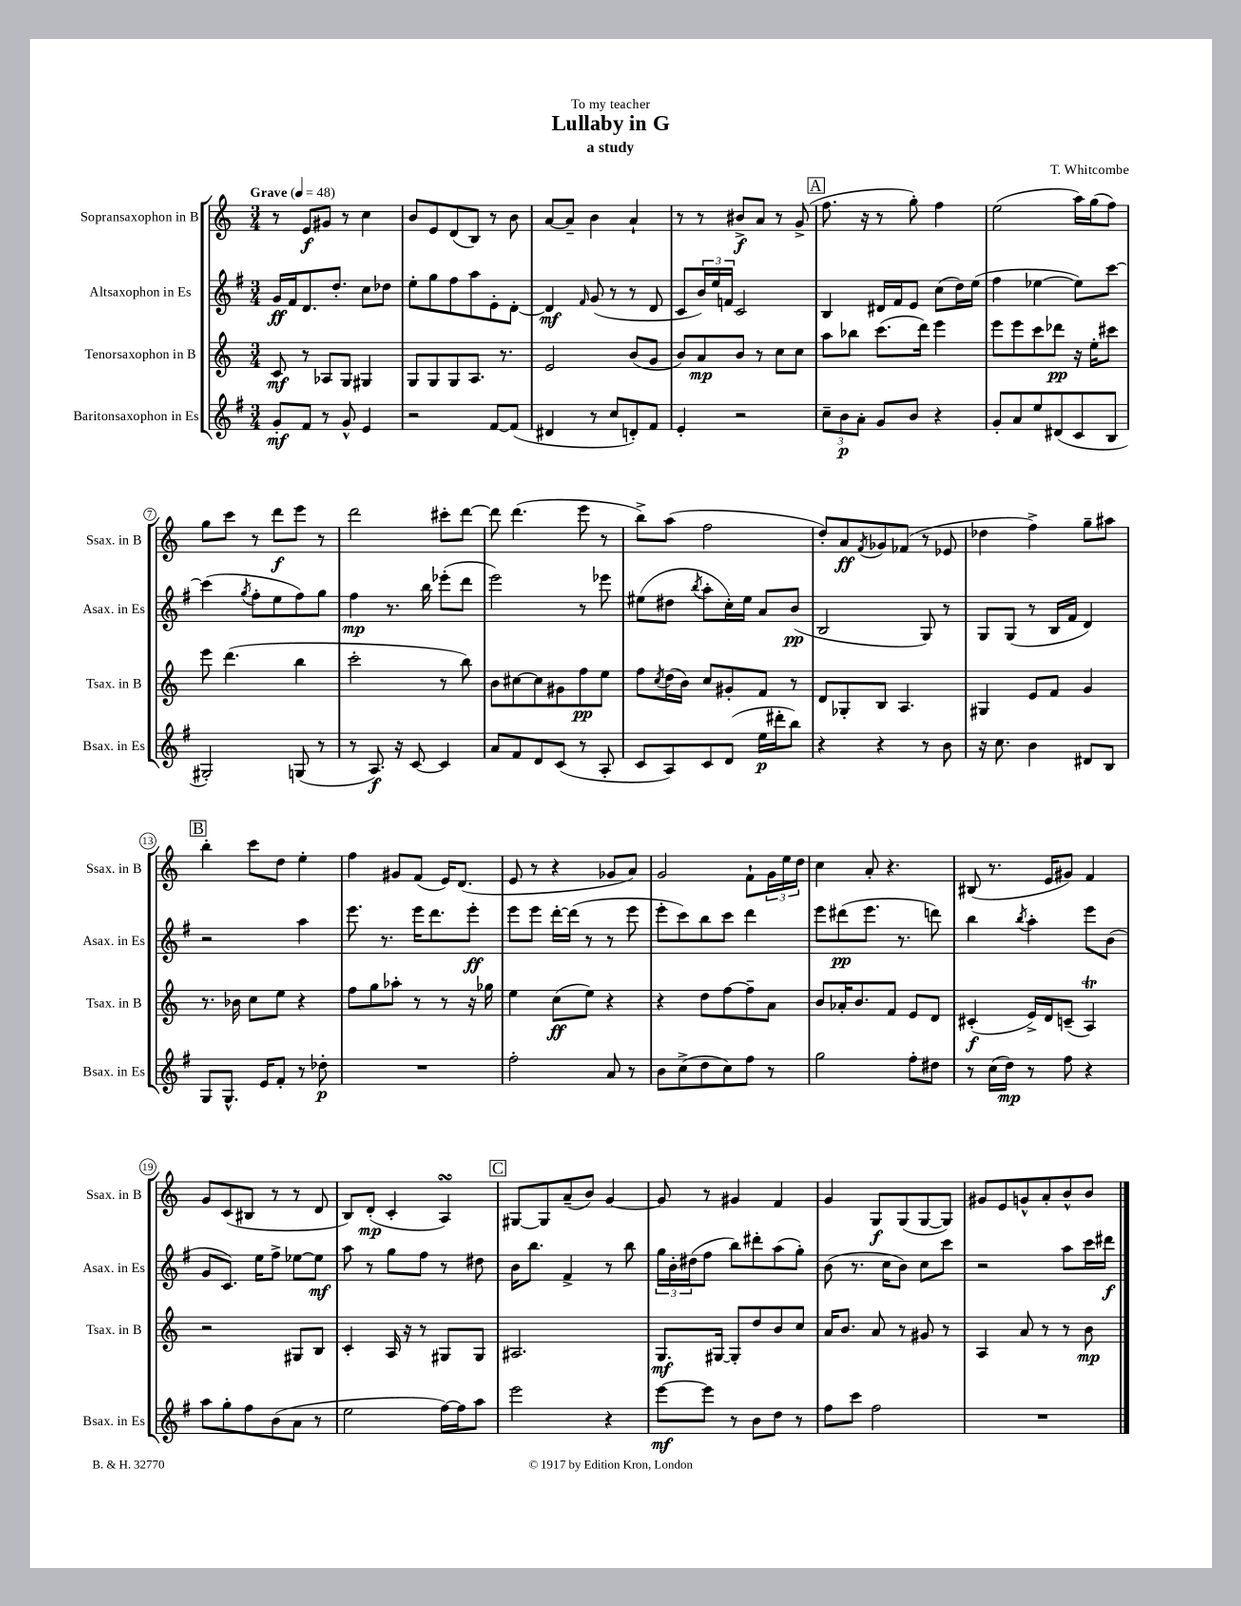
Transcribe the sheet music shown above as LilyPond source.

\header { title = "Lullaby in G" composer = "T. Whitcombe" subtitle = "a study" dedication = "To my teacher" }
<<
\new StaffGroup <<
\new Staff = "s0" \with { instrumentName = "Sopransaxophon in B" shortInstrumentName = "Ssax. in B" } {
    \clef treble \key c \major \numericTimeSignature \time 3/4 \tempo "Grave" 4 = 48
    r8 e'8\f gis'8 r8 c''4 |
    b'8 e'8 d'8( b8) r8 b'8 |
    a'8~ a'8-- b'4 a'4-! |
    r8 r8 bis'8->\f a'8 r8 g'8->( |
    \mark \markup { \box "A" } f''8. r16 r8 g''8-.) f''4 |
    e''2( a''16) g''16( f''8) |
    g''8 c'''8 r8 d'''8\f e'''8 r8 |
    d'''2 cis'''8-. d'''8~ |
    d'''8 d'''4.( e'''8 r8 |
    b''8->) a''8( f''2 |
    d''8-.) a'8\ff \acciaccatura { f'8 } ges'8 fes'8( r8 ees'8 |
    des''4 f''4->) g''8-- ais''8 |
    \mark \markup { \box "B" } b''4-. c'''8 d''8 e''4-. |
    f''4 gis'8 f'8( e'16) d'8.( |
    e'8 r8 r4 ges'8 a'8) |
    g'2 f'8-! \tuplet 3/2 { g'16 e''16 d''16 } |
    c''4 a'8-. r4. |
    bis8( r8. e'16 gis'8) f'4 |
    g'8 c'8( bis8 r8 r8 d'8 |
    b8) d'8-.\mp( c'4-. a4\turn) |
    \mark \markup { \box "C" } gis8~ gis8 a'8--( b'8) g'4~ |
    g'8 r8 gis'4 f'4 |
    g'4 g8\f g8( g8~ g8) |
    gis'8 e'8 g'8-^ a'8-. b'8-^ b'8 \bar "|." |
}
\new Staff = "s1" \with { instrumentName = "Altsaxophon in Es" shortInstrumentName = "Asax. in Es" } {
    \clef treble \key g \major \numericTimeSignature \time 3/4
    g'16\ff fis'16 d'8. d''8.-. c''8 des''8 |
    e''8-. g''8 fis''8 a''8 e'8-. d'8~-. |
    d'4\mf \grace { fis'16 } g'8( r8 r8 d'8 |
    c'8 \tuplet 3/2 { b'16) e''16 f'16 } c'2 |
    \mark \markup { \box "A" } b4 dis'16 fis'16 e'8 c''8( d''16) e''16( |
    fis''4 ees''4~ ees''8) c'''8~ |
    c'''4( \acciaccatura { g''8 } fis''8-. e''8 fis''8) g''8 |
    fis''4\mp r8. b''16 ees'''8-.( d'''8 |
    e'''2) r8 ees'''8 |
    eis''8( dis''8 \acciaccatura { b''8 } a''8-. c''16-.) eis''16 a'8 b'8\pp( |
    b2 g8) r8 |
    g8 g8( r8 b16 fis'16 d'4) |
    \mark \markup { \box "B" } r2 a''4 |
    e'''8. r8. e'''16 d'''8. e'''8-.\ff |
    e'''8 e'''8 d'''16~-. d'''16( r8 r8 e'''8 |
    e'''8-. c'''8) b''8 c'''8 d'''4 |
    e'''8 dis'''8\pp( e'''8. r8. d'''8) |
    b''4 \acciaccatura { b''8 } a''4-. e'''8 b'8( |
    g'8 c'8.) e''16 fis''8-> ees''8~ ees''8\mf |
    a''8 r8 g''8 fis''8 r8 dis''8 |
    \mark \markup { \box "C" } b'16 b''8. fis'4-> r8 b''8 |
    \tuplet 3/2 { g''16 b'16-. dis''16( } fis''8 b''8) dis'''8-. a''8( g''8-.) |
    b'8( r8. c''16 b'8) c''8 c'''8 |
    r2 a''8 c'''16 dis'''16\f \bar "|." |
}
\new Staff = "s2" \with { instrumentName = "Tenorsaxophon in B" shortInstrumentName = "Tsax. in B" } {
    \clef treble \key c \major \numericTimeSignature \time 3/4
    c'8\mf r8 aes8 g8 gis4 |
    g8 g8 g8 a8. r8. |
    e'2 b'8( g'8 |
    b'8) a'8\mp b'8 r8 c''8 c''8 |
    \mark \markup { \box "A" } a''8 bes''8 c'''8.( d'''16) e'''4 |
    e'''8 e'''8 c'''8 des'''8\pp r16 e''16-. cis'''8 |
    e'''8 d'''4.( b''4 |
    c'''2-. r8 b''8) |
    b'8 cis''8~ cis''8 gis'8 f''8\pp e''8 |
    f''8 \acciaccatura { c''8 } d''16( b'16) c''8 gis'8-. f'8 r8 |
    d'8 ges8-. b8 a4. |
    gis4 e'8 f'8 g'4 |
    \mark \markup { \box "B" } r8. bes'16 c''8 e''8 r4 |
    f''8 g''8 aes''8-. r8 r8 r16 ges''16 |
    e''4 c''8\ff( e''8) r4 |
    r4 d''8 f''8~ f''8-- a'8 |
    b'8 aes'16-. b'8. f'8 e'8 d'8 |
    cis'4-.\f( e'16->) d'16 c'8--( a4\trill) |
    r2 gis8 b8 |
    c'4-. a16 r16 r8 gis8 gis8 |
    \mark \markup { \box "C" } ais2. |
    g8.\mf gis16~ gis8-. d''8 b'8 c''8 |
    a'16 b'8. a'8 r8 gis'8 r8 |
    a4 a'8 r8 r8 b'8\mp \bar "|." |
}
\new Staff = "s3" \with { instrumentName = "Baritonsaxophon in Es" shortInstrumentName = "Bsax. in Es" } {
    \clef treble \key g \major \numericTimeSignature \time 3/4
    g'8-.\mf fis'8 r8 g'8-^ e'4 |
    r2 fis'8~ fis'8( |
    dis'4 r8 c''8 d'8-.) fis'8 |
    e'4-. r2 |
    \mark \markup { \box "A" } \tuplet 3/2 { c''8-- b'8\p a'8-. } g'8 b'8 r4 |
    g'8-. a'8 e''8 dis'8( c'8 b8 |
    gis2-.) g8( r8 |
    r8 a8.\f) r16 c'8~ c'4 |
    a'8 fis'8 d'8 c'8( r8 a8-. |
    c'8 a8) c'8 d'8( e''16\p dis'''16-. b''8) |
    r4 r4 r8 b'8 |
    r16 c''8. b'4 dis'8 b8 |
    \mark \markup { \box "B" } g8 g8.-^ e'16 fis'8-. r8 des''8-.\p |
    R2. |
    fis''2-. a'8 r8 |
    b'8 c''8->( d''8 c''8) fis''8 r8 |
    g''2 fis''8-. dis''8 |
    r8 c''16( d''16\mp) r8 fis''8 r4 |
    a''8 g''8-. fis''8 b'8( a'8 r8 |
    e''2 fis''16~) fis''16 a''8 |
    \mark \markup { \box "C" } e'''2 r4 |
    e'''8~\mf e'''8 r8 b'8 d''8 r8 |
    fis''8 c'''8 fis''2 |
    R2. \bar "|." |
}
>>
>>
\layout { \context { \Score \override BarNumber.stencil = #(make-stencil-circler 0.1 0.3 ly:text-interface::print) } }
